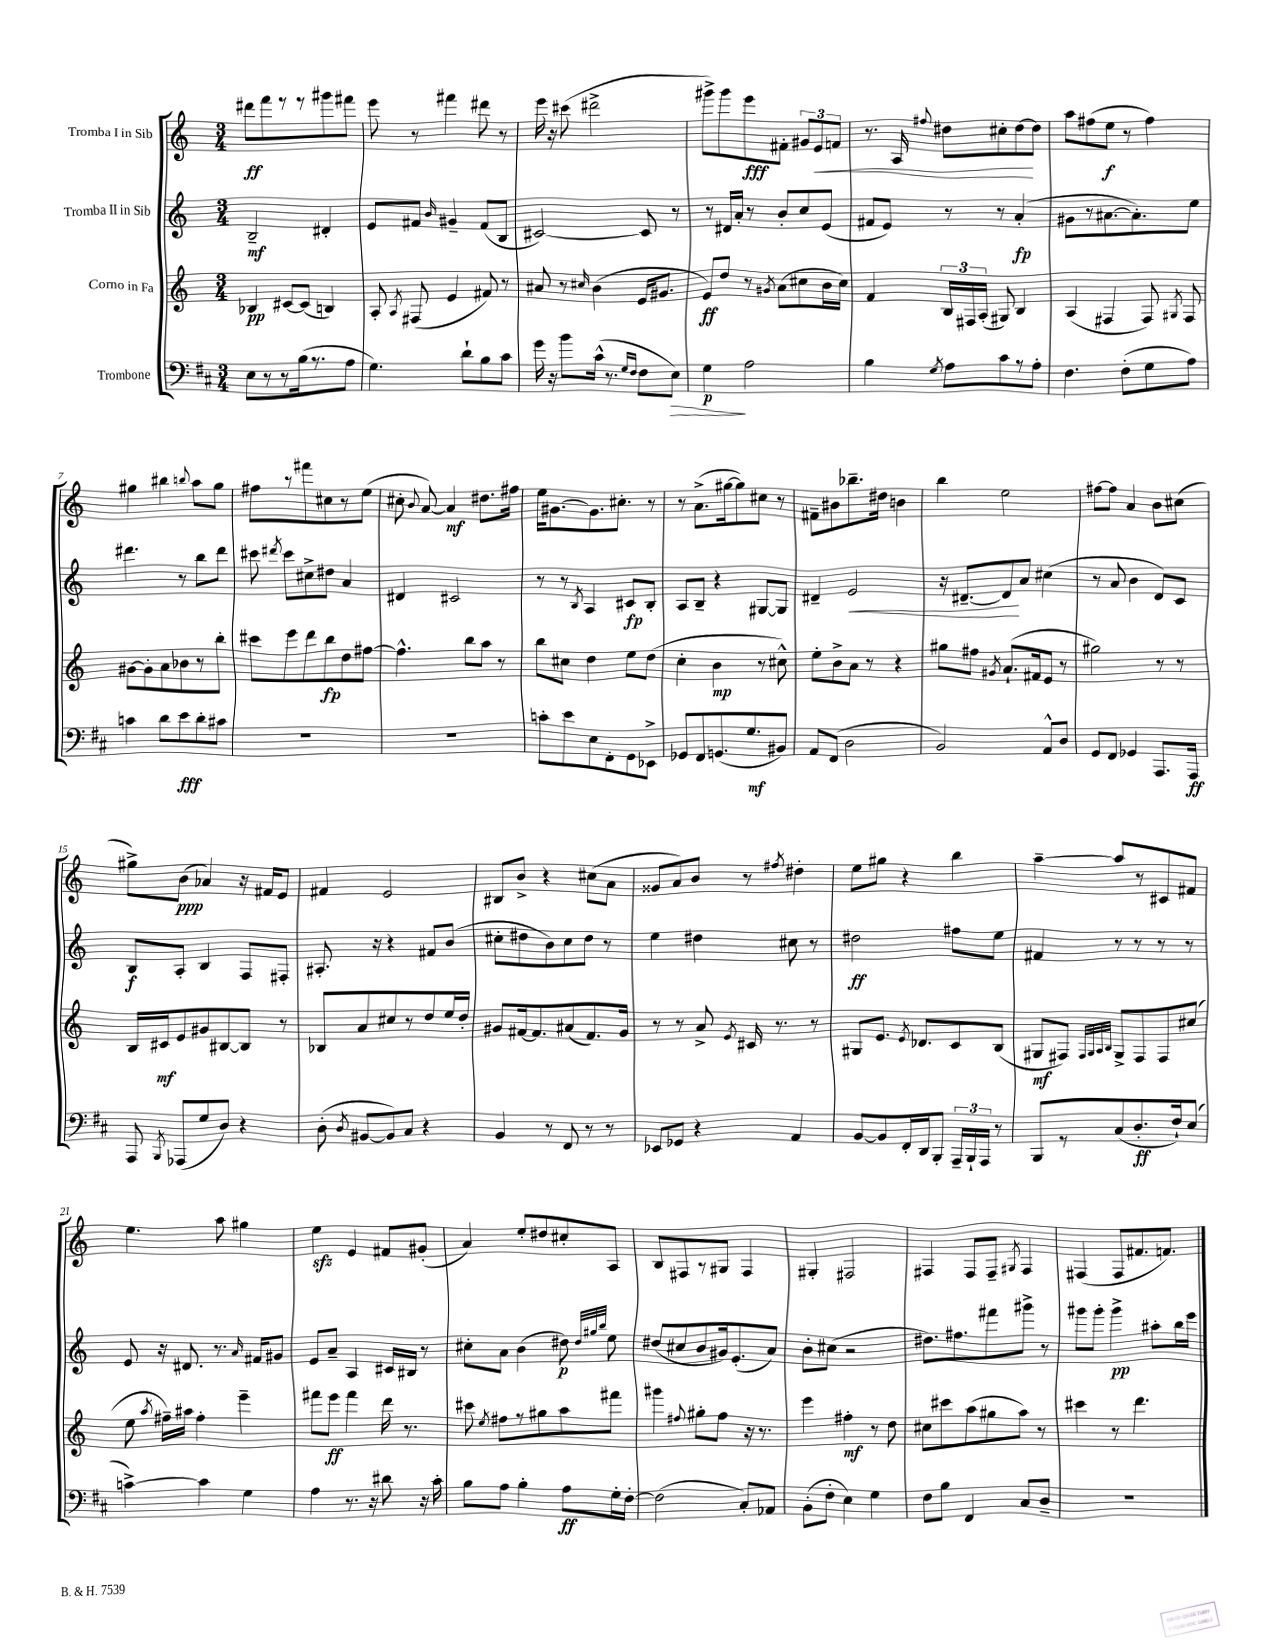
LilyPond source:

<<
\new StaffGroup <<
\new Staff = "s0" \with { instrumentName = "Tromba I in Sib" } {
    \clef treble \key c \major \numericTimeSignature \time 3/4
    \autoBeamOff dis'''8[\ff f'''8 r8 r8 gis'''8 fis'''8] |
    e'''8 r8 fis'''4 dis'''8 r8 |
    e'''16 r16 cis'''8( dis'''2-> |
    gis'''8[->) gis'''8 e'''8\fff fis'8]-. \tuplet 3/2 { gis'8[ e'8\< f'8] } |
    r8. a16 \appoggiatura { fis''8 } dis''8[ cis''8-. dis''8~\! dis''8] |
    a''8[ fis''8( e''8]\f r8 fis''4) |
    gis''4 bis''4 \appoggiatura { b''8 } a''8[ gis''8] |
    fis''8[ r8 fis'''8 cis''8 r8 e''8]( |
    cis''8-. \appoggiatura { b'8 } a'8~) a'4\mf dis''8.[ fis''16] |
    e''16[ gis'8.~ gis'8. cis''8.]-. r8 |
    r8 a'8.[->( gis''16~ gis''8) cis''8] r8 |
    fis'8[-- bis'8 bes''8.-- dis''16] b'4 |
    b''4 e''2 |
    fis''8[~ fis''8] a'4 b'8[ cis''8]( |
    gis''8[->) b'8]\ppp( aes'4) r16 fis'16[ e'8] |
    fis'4 e'2 |
    bis8[ b'8]-> r4 cis''8[( a'8] |
    gisis'8[ a'8) b'8] r8 \acciaccatura { fis''8 } dis''4-. |
    e''8[ gis''8] r4 b''4 |
    a''4~-- a''8[ r8 cis'8 fis'8] |
    e''4. a''8 gis''4 |
    e''4\sfz e'4 fis'8[ gis'8]-.( |
    a'4) e''8[-. dis''8 cis''8-. a8] |
    b8[ fis8 r8 gis8] fis4 |
    gis4-. fis2 |
    fis4 fis8[ fis8]-- \acciaccatura { gis8 } fis4 |
    fis4( fis8[ fis'8. f'8.]) \bar "|." |
}
\new Staff = "s1" \with { instrumentName = "Tromba II in Sib" } {
    \clef treble \key c \major \numericTimeSignature \time 3/4
    \autoBeamOff b2--\mf dis'4-. |
    e'8[ fis'8] \grace { b'16 } gis'4-- fis'8[( b8] |
    cis'2~) cis'8 r8 |
    r8 dis'16[ a'16]-. r8 b'8[-. c''8 e'8]( |
    fis'8[ e'8]) r8 r8 a'4-.\fp( |
    gis'8[ r8 ais'8.~ ais'8.-.) e''8] |
    dis'''4. r8 b''8[ dis'''8] |
    cis'''8 \acciaccatura { dis'''8 } cis'''8[ cis''8-> dis''8] a'4 |
    dis'4 cis'2 |
    r8 r8 \acciaccatura { b8 } a4 cis'8[\fp b8]-. |
    a8[ b8]-- r4 gis8[~ gis8] |
    dis'4-- e'2\< |
    r16 dis'8.[~-- dis'8\! a'8] cis''4( |
    r8 a'8 b'4 d'8[) c'8] |
    b8[\f a8]-. b4 f8[ fis8]-. |
    ais8.-. r16 r4 fis'8[ b'8]( |
    cis''8[-. dis''8 b'8) cis''8 dis''8] r8 |
    e''4 dis''4 cis''8 r8 |
    dis''2\ff fis''8[ e''8] |
    fis'4 r8 r8 r8 r8 |
    e'8 r16 dis'8. r8. \grace { a'16 } fis'16[ gis'8] |
    e'8[ a'8]-- a4 cis'16[ bis16] r8 |
    cis''8[-. a'8] b'4( dis''8\p) \grace { dis''32[ gis''32 b''32] } e''8 |
    dis''8[( cis''8 b'8 gis'16) e'8.-.( a'8]) |
    b'8[-. cis''8]( r2 |
    dis''8.[) fis''8. fis'''8 gis'''8]-> r8 |
    gis'''8[ gis'''8]-. gis'''4->\pp ais''8[-. b''16 e'''16] \bar "|." |
}
\new Staff = "s2" \with { instrumentName = "Corno in Fa" } {
    \clef treble \key c \major \numericTimeSignature \time 3/4
    \autoBeamOff bes4\pp cis'8[~ cis'8]( b4) |
    a8-. \acciaccatura { a8 } fis8( e'4 fis'8) r8 |
    ais'8 r8 \grace { cis''16 } b'4( e'16[ gis'8.] |
    e'8[\ff) d''8] r8 \acciaccatura { gis'8 } a'8[( cis''8 b'16 cis''16]) |
    f'4 \tuplet 3/2 { b16[ fis16 a16]-.( } gis8) b4 |
    a4( fis4 fis8) \acciaccatura { gis8 } fis8 |
    gis'8[~ gis'8-. a'8 bes'8 r8 b''8]-. |
    cis'''8[ e'''8 d'''8 b''8\fp d''8 fis''8]~ |
    fis''4.-^ b''8[ a''8] r8 |
    b''8[ cis''8] d''4 e''8[ d''8]( |
    c''4-. b'4\mp r8 cis''8-^) |
    e''8[-. b'8-> a'8] r8 r4 |
    gis''8[ fis''8] \acciaccatura { gis'8 } a'8.[-!( fis'16 e'8] r8 |
    gis''2) r8 r8 |
    b16[ cis'16\mf e'8 gis'8 bis8~ bis8] r8 |
    bes8[ a'8 cis''8 r8 d''8 e''16 d''16]-. |
    gis'8[ fis'16~ fis'8. ais'8( fis'8.) gis'16] |
    r8 r8 a'8-> \acciaccatura { e'8 } cis'16 r8. r8 |
    gis8[ e'8.] \acciaccatura { e'8 } des'8.[ c'8 b8]( |
    gis8[\mf fis8]) \grace { fis32[ gis32 a32 b32] } gis8[-> fis8 fis8 cis''8]( |
    e''8 \acciaccatura { a''8 } fis''16[--) ais''16] fis''4-. e'''4-- |
    fis'''8[ e'''8]\ff fis'''4 d'''16 r8. |
    cis'''8 \acciaccatura { e''8 } fis''8[ r8 gis''8 a''8 fis'''8] |
    gis'''4 \appoggiatura { fis''8 } gis''8[-. fis''8] r16 r8. |
    e'''4 fis''4-.\mf r8 d''8 |
    cis''8[ cis'''8 a''8( gis''8 a''8]) r8 |
    cis'''4 r8 d'''4. \bar "|." |
}
\new Staff = "s3" \with { instrumentName = "Trombone" } {
    \clef bass \key d \major \numericTimeSignature \time 3/4
    \autoBeamOff e8[ r8 r8 b16( r8. a8] |
    g4.) d'8[-! b8 cis'8] |
    g'16 r16 b'8[ cis'16]-^( r8. \grace { g16[ fis16] } fis8[ e8]\>) |
    g4\p\! a2 |
    b4 \acciaccatura { g8 } a8[ cis'8 r8 a8]-. |
    fis4. fis8[-.( g8 a8]) |
    c'4 d'8[ e'8\fff d'8-. cis'8] |
    R2. |
    R2. |
    c'8[-. e'8 e8 fis,8-. g,8 ees,8]-> |
    ges,8[ fis,8 g,8.( g8.\mf bis,8]) |
    a,8[ fis,8]( d2 |
    b,2) a,8[-^ d8] |
    g,8[ fis,8] ges,4 a,,8.[ a,,16]\ff |
    a,,8 \acciaccatura { b,,8 } aes,,8[( g8 d8]) r4 |
    d8-.( \acciaccatura { d8 } bis,8[~ bis,8) cis8] r4 |
    b,4 r8 fis,8 r8 r8 |
    ees,8[ ges,8] r4 a,4 |
    b,8[~ b,8 fis,16-. d,16 b,,8]-. \tuplet 3/2 { a,,16[-- b,,16-! a,,16] } r8 |
    b,,8[ r8 cis8( d8.-.\ff fis16-!) e8]( |
    c'4~->) c'4 g4 |
    a4 r8. r16 dis'8 r16 cis'16-. |
    b8[ a8] b4-. a8[\ff g16-. fis16]~-. |
    fis2( cis8[-.) aes,8] |
    b,8[-.( fis8]-. e4) g4 |
    fis8[ b8] fis,4 cis8[ d8]-- |
    R2. \bar "|." |
}
>>
>>
